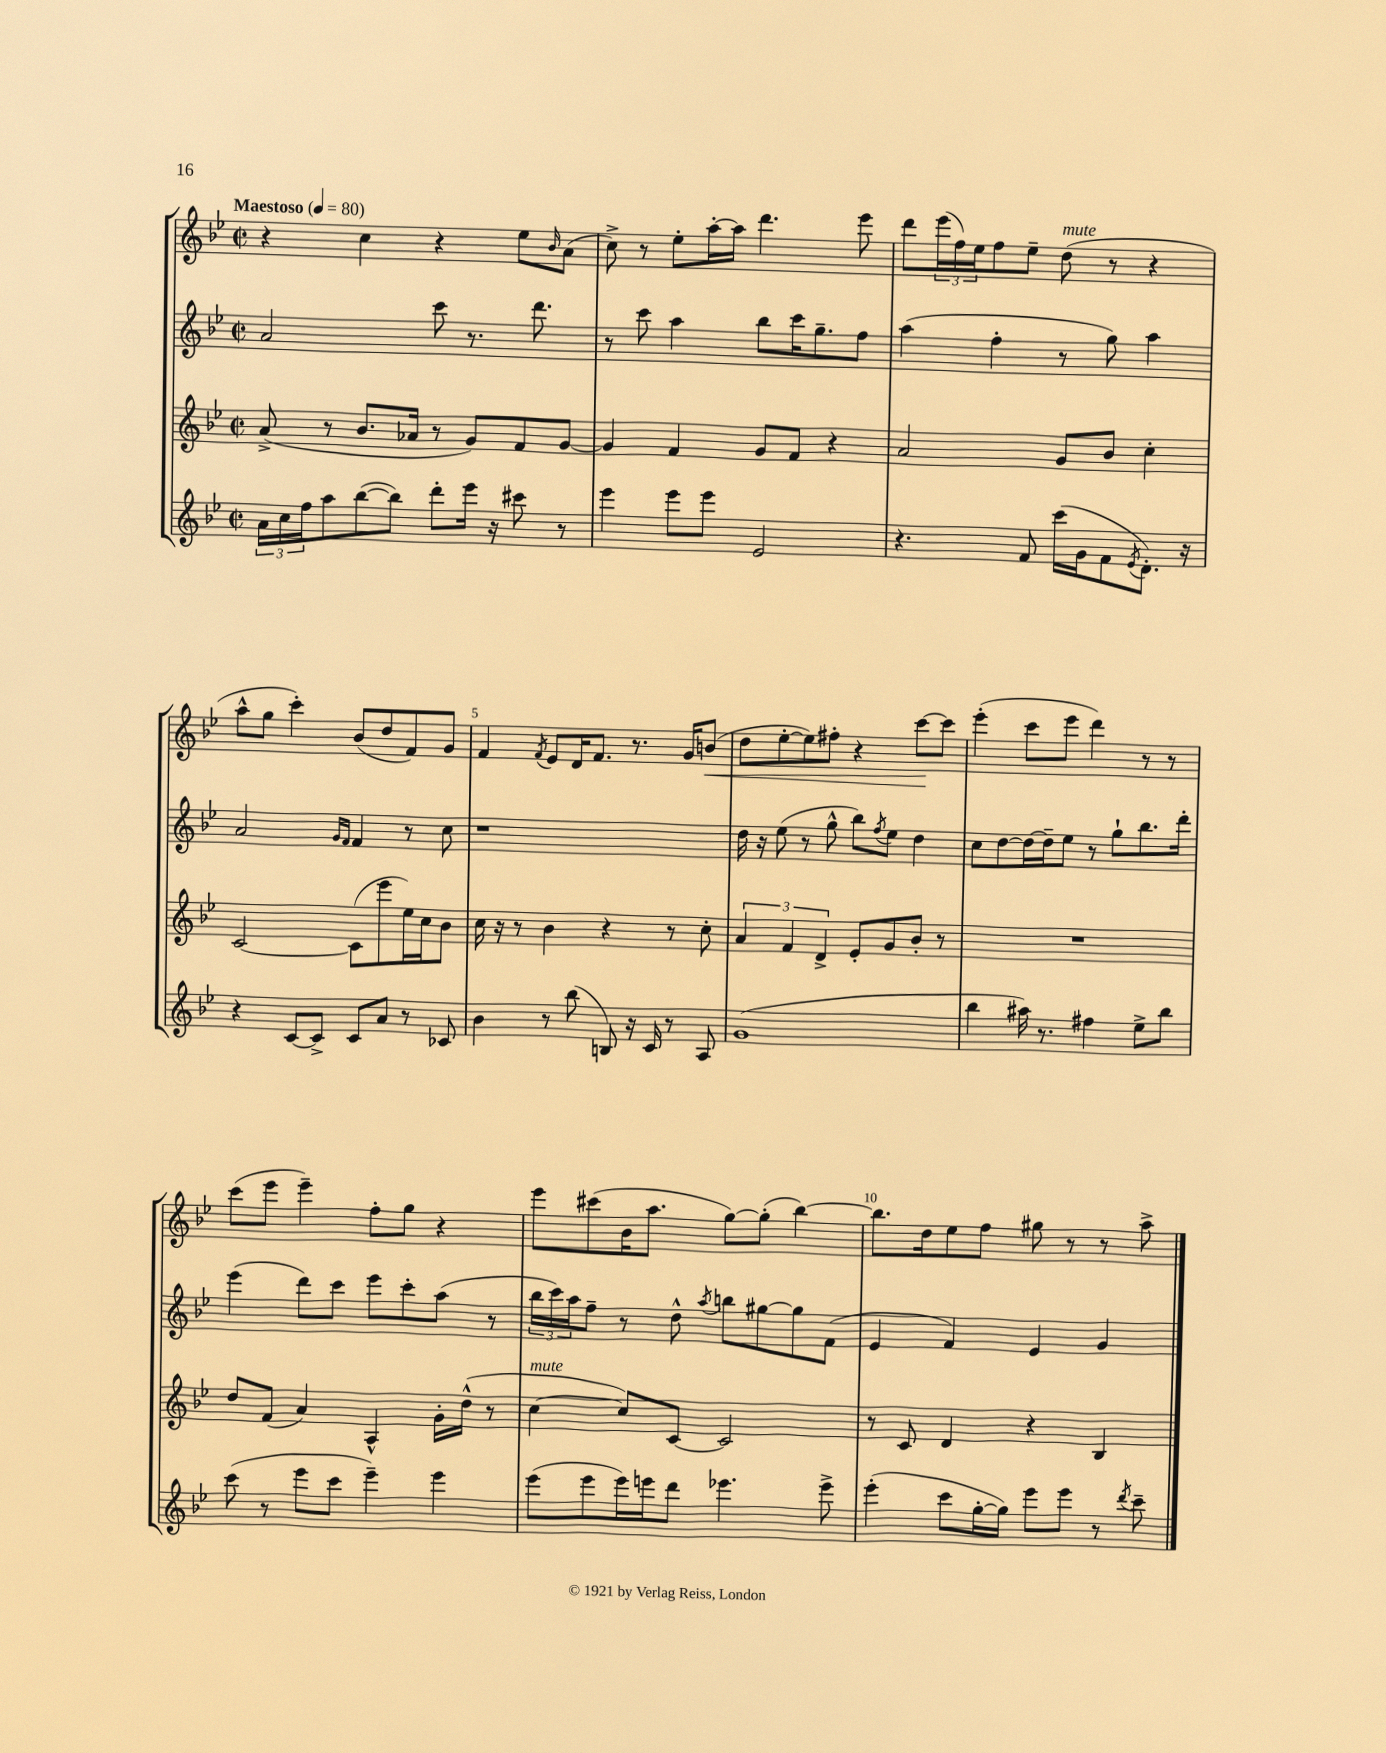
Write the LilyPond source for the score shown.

<<
\new StaffGroup <<
\new Staff = "s0" {
    \clef treble \key bes \major \defaultTimeSignature \time 2/2 \tempo "Maestoso" 4 = 80
    r4 c''4 r4 ees''8 \grace { bes'16 } a'8( |
    c''8->) r8 ees''8-. a''16~-. a''16 d'''4. ees'''8 |
    d'''8 \tuplet 3/2 { ees'''16( f''16) ees''16 } f''8 ees''8-- d''8^\markup { \italic "mute" }( r8 r4 |
    a''8-^ g''8 c'''4-.) bes'8( d''8 f'8) g'8 |
    f'4 \acciaccatura { f'8 } ees'8 d'16 f'8. r8. g'16 b'8\<( |
    d''8 ees''8~-. ees''8) fis''8-. r4 c'''8~\! c'''8 |
    ees'''4-.( c'''8 ees'''8 d'''4) r8 r8 |
    c'''8( ees'''8 ees'''4--) f''8-. g''8 r4 |
    ees'''8 cis'''8( bes'16 a''8. g''8~) g''8-.( bes''4~) |
    bes''8. d''16 ees''8 f''8 gis''8 r8 r8 a''8-> \bar "|." |
}
\new Staff = "s1" {
    \clef treble \key bes \major \defaultTimeSignature \time 2/2
    a'2 c'''8 r8. d'''8. |
    r8 c'''8 a''4 bes''8 c'''16 g''8.-- f''8 |
    a''4( f''4-. r8 g''8) a''4 |
    a'2 \grace { g'16 f'16 } f'4 r8 c''8 |
    r1 |
    d''16 r16 ees''8( r8 g''8-^ bes''8) \acciaccatura { f''8 } ees''8 d''4 |
    c''8 d''8~ d''16~ d''16-- ees''8 r8 g''8-! bes''8. d'''16-. |
    ees'''4( d'''8) c'''8 ees'''8 c'''8-. a''8( r8 |
    \tuplet 3/2 { bes''16 c'''16) a''16 } f''8-- r8 d''8-^ \acciaccatura { a''8 } b''8 gis''8~ gis''8 f'8( |
    ees'4 f'4) ees'4 g'4 \bar "|." |
}
\new Staff = "s2" {
    \clef treble \key bes \major \defaultTimeSignature \time 2/2
    a'8->( r8 bes'8. aes'16 r8 g'8) f'8 g'8~ |
    g'4 f'4 g'8 f'8 r4 |
    a'2 g'8 bes'8 c''4-. |
    c'2~ c'8( ees'''8 ees''16) c''16 bes'8 |
    c''16 r16 r8 bes'4 r4 r8 c''8-. |
    \tuplet 3/2 { a'4 f'4 d'4-> } ees'8-. g'8 bes'8-. r8 |
    R1 |
    d''8 f'8( a'4) a4-^ g'16-. d''16-^( r8 |
    c''4~^\markup { \italic "mute" } c''8) c'8~ c'2 |
    r8 c'8 d'4 r4 bes4 \bar "|." |
}
\new Staff = "s3" {
    \clef treble \key bes \major \defaultTimeSignature \time 2/2
    \tuplet 3/2 { a'16 c''16 f''16 } a''8 bes''8~( bes''8) d'''8-. ees'''16 r16 cis'''8 r8 |
    ees'''4 ees'''8 ees'''8 ees'2 |
    r4. f'8 c'''16( g'16 f'8 \acciaccatura { ees'8 } d'8.-.) r16 |
    r4 c'8~ c'8-> c'8 a'8 r8 ces'8 |
    bes'4 r8 bes''8( b8) r16 c'16 r8 a8 |
    g'1( |
    bes''4 ais''16) r8. fis''4 ees''8-> bes''8 |
    c'''8( r8 ees'''8 c'''8 ees'''4--) ees'''4 |
    ees'''8( ees'''8 ees'''16) e'''16 d'''8 ees'''4. ees'''8-> |
    ees'''4-.( c'''8 g''16~-. g''16) ees'''8 ees'''8 r8 \acciaccatura { d'''8 } c'''8-- \bar "|." |
}
>>
>>
\layout { \context { \Score \override BarNumber.break-visibility = ##(#f #t #t) barNumberVisibility = #(every-nth-bar-number-visible 5) } }
